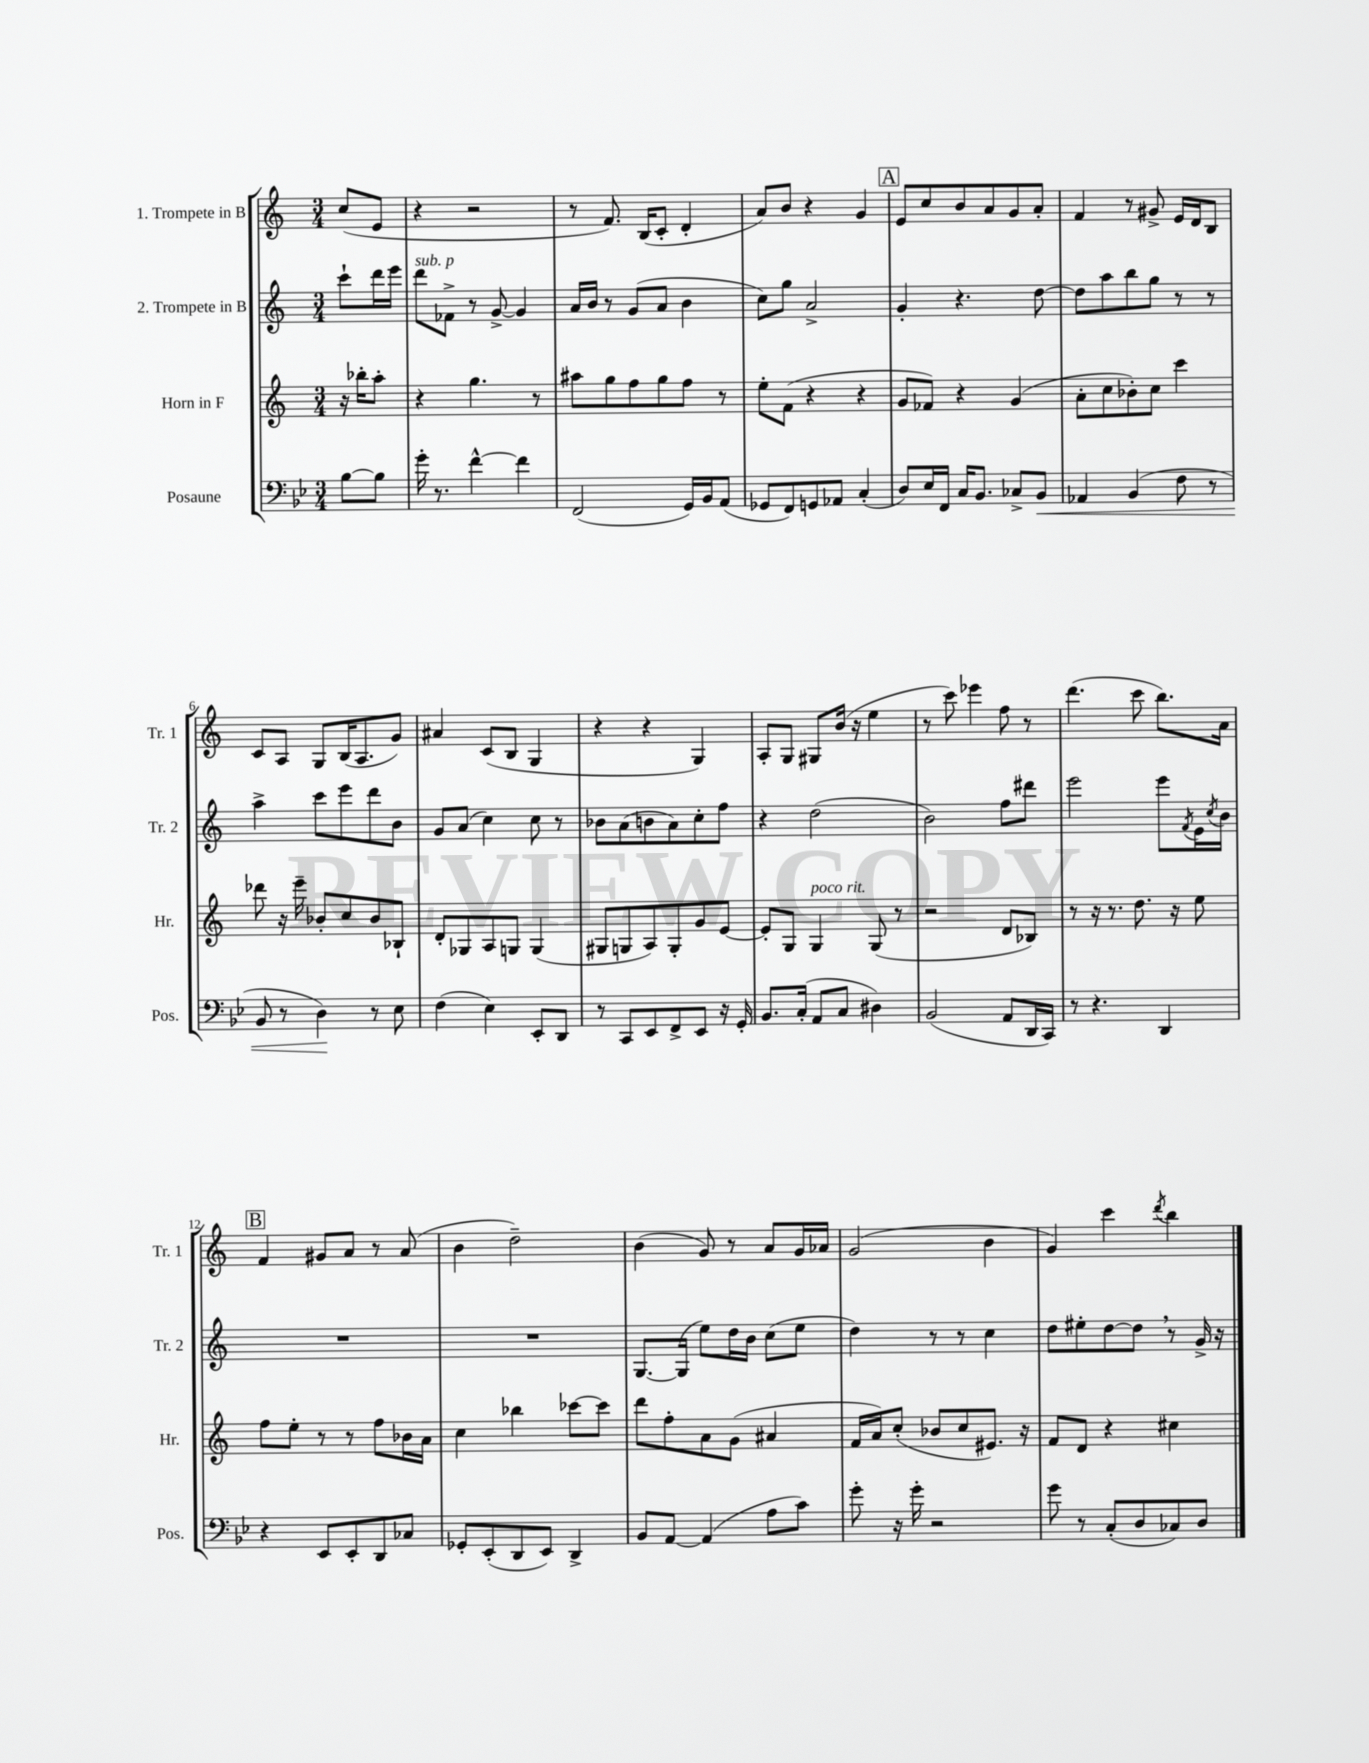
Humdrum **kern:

**kern	**kern	**kern	**kern
*staff4	*staff3	*staff2	*staff1
*clefF4	*clefG2	*clefG2	*clefG2
*k[b-e-]	*k[]	*k[]	*k[]
*M3/4	*M3/4	*M3/4	*M3/4
[8B-	16r	8ccc`	(8cc
.	16bb-'	.	.
8B-]	8aa'	16ddd	8e
.	.	16eee	.
=	=	=	=
16g'	4r	8ddd	4r
8.r	.	.	.
.	.	8f-^	.
[4f^^	4.gg	8r	2r
.	.	[8g^	.
4f]	.	4g]	.
.	8r	.	.
=	=	=	=
(2FF	8aa#	16a	8r
.	.	16b	.
.	8gg	8r	8.f)
.	8ff	(8g	.
.	.	.	(16B
.	8gg	8a	8c'
16GG)	8ff	4b	4d'
16BB-	.	.	.
(8AA	8r	.	.
=	=	=	=
8GG-	8ee'	8cc)	8a)
8FF)	(8f	8gg	8b
8GG	4r	2a^	4r
8AA-	.	.	.
(4C'	4r	.	4g
=	=	=	=
8D)	8g	4g'	8e
16E-	8f-)	.	8cc
16FF	.	.	.
16C	4r	4.r	8b
8.BB-	.	.	.
.	.	.	8a
8C-^	(4g	.	8g
8BB-	.	[8dd	8a'
=	=	=	=
4AA-	8a'	8dd]	4f
.	8cc	8aa	.
(4BB-	8b-')	8bb	8r
.	8cc	8gg	8g#^
8F	4ccc	8r	16e
.	.	.	16d
8r	.	8r	8B
=	=	=	=
8BB-	8ddd-	4aa^	8c
8r	16r	.	8A
.	16eee~	.	.
4D)	8b-'	8ccc	8G
.	8cc	8eee	(16B
.	.	.	8.A
8r	8b-	8ddd	.
8E-	8B-`	8b	8g)
=	=	=	=
(4F	8d'	8g	4a#
.	8G-	(8a	.
4E-)	8A	4cc)	(8c
.	8G	.	8B
8EE-'	(4G	8cc	4G
8DD	.	8r	.
=	=	=	=
8r	8G#	8b-	4r
8CC	8G	(8a	.
8EE-	8A)	8b	4r
8FF^	8G'	8a)	.
8EE-	8g	8cc'	4G)
16r	[8e	8ff	.
16GG'	.	.	.
=	=	=	=
8.BB-	8e']	4r	8A'
.	8G	.	8G
(16C'	.	.	.
8AA	4G	(2dd	8G#
8C	.	.	(16b
.	.	.	16r
4D#)	(8G	.	4ee
.	8r	.	.
=	=	=	=
(2BB-	2r	2b)	8r
.	.	.	8ccc)
.	.	.	4eee-
8AA	8d	8ff	8ff
16DD	8B-)	8ddd#	8r
16CC)	.	.	.
=	=	=	=
8r	8r	2eee	(4.ddd
4.r	16r	.	.
.	8.r	.	.
.	8.dd	.	8ccc
4DD	.	8eee	8.bb)
.	16r	.	.
.	.	8qf	.
.	8ee	16e	.
.	.	8qcc	.
.	.	16b	16a
=	=	=	=
4r	8ff	2.r	4f
.	8ee'	.	.
8EE-	8r	.	8g#
8EE-'	8r	.	8a
8DD	8ff	.	8r
8C-	16b-	.	(8a
.	16a	.	.
=	=	=	=
8GG-'	4cc	2.r	4b
(8EE-'	.	.	.
8DD	4bb-	.	2dd~)
8EE-)	.	.	.
4DD^	[8ccc-	.	.
.	8ccc-]	.	.
=	=	=	=
8BB-	8ddd	[8.G	(4b
[8AA	8ff'	.	.
.	.	(16G]	.
(4AA]	8a	8ee)	8g)
.	(8g	16dd	8r
.	.	16b	.
8A	4a#	(8cc	8a
8c)	.	8ee	16g
.	.	.	16a-
=	=	=	=
8g'	16f	4dd)	(2g
.	16a)	.	.
16r	(8cc'	.	.
16g'	.	.	.
2r	8b-	8r	.
.	8cc	8r	.
.	8.e#)	4cc	4b
.	16r	.	.
=	=	=	=
8g	8f	8dd	4g)
8r	8d	8ee#'	.
(8C'	4r	[8dd	4ccc
8D	.	8dd]	.
.	.	.	8qddd
8C-)	4cc#	8r	4bb
8D	.	16g^	.
.	.	16r	.
==	==	==	==
*-	*-	*-	*-
